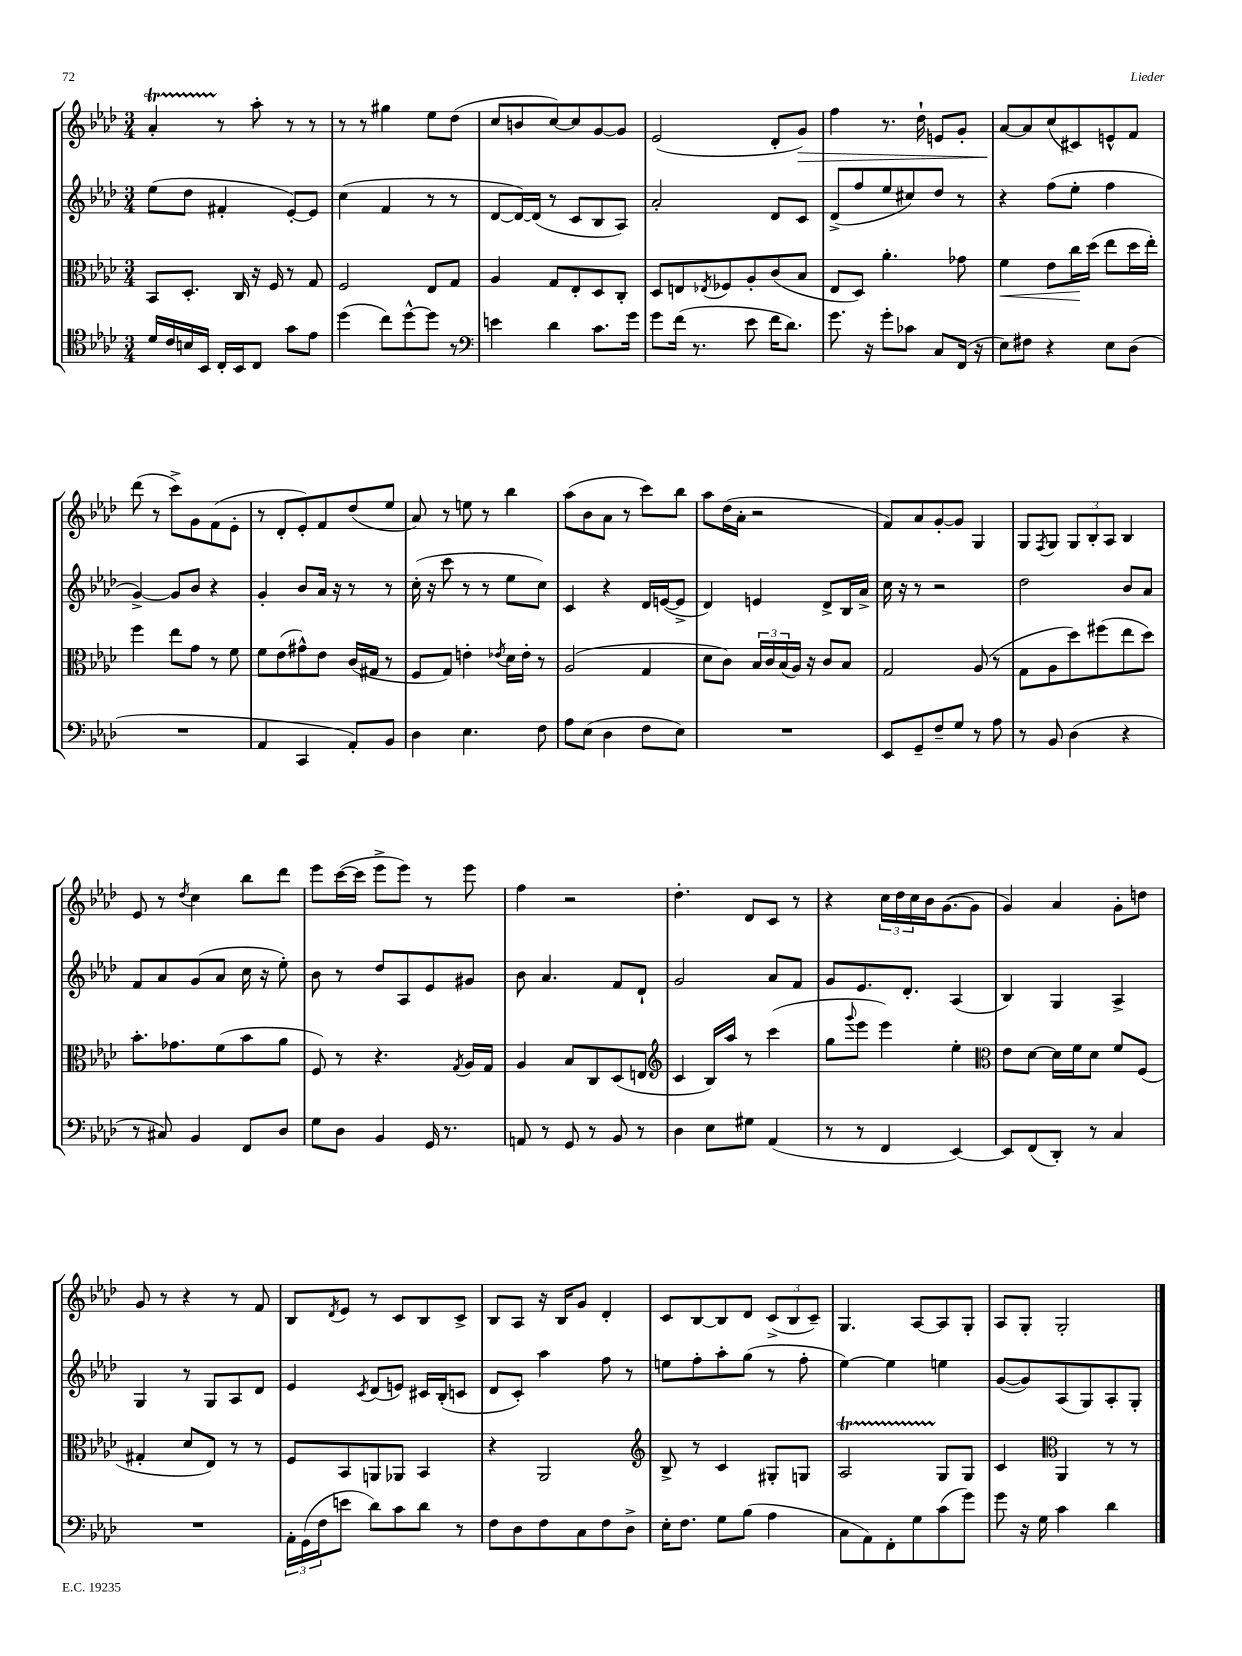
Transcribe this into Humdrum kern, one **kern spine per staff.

**kern	**kern	**dynam	**kern	**kern	**dynam
*part4	*part3	*part3	*part2	*part1	*part1
*staff4	*staff3	*staff3	*staff2	*staff1	*staff1
*clefC4	*clefC3	*	*clefG2	*clefG2	*
*k[b-e-a-d-]	*k[b-e-a-d-]	*	*k[b-e-a-d-]	*k[b-e-a-d-]	*
*M3/4	*M3/4	*	*M3/4	*M3/4	*
=40	=40	=40	=40	=40	=40
16d-/LL	8BB-/L	.	(8ee-\L	4a-T'/	.
16c/	.	.	.	.	.
16Bn/	8.D-'/J	.	8dd-\J	.	.
16BB-/JJ	.	.	.	.	.
16C'/LL	.	.	4f#X'/	8r	.
16BB-/J	16C/	.	.	.	.
8C/J	16r	.	.	8aa-'\	.
.	16F/	.	.	.	.
8g\L	8r	.	[8e-'/L)	8r	.
8e-\J	8G/	.	8e-/J]	8r	.
=41	=41	=41	=41	=41	=41
(4dd-\	2F/	.	(4cc\	8r	.
.	.	.	.	8r	.
8cc\L)	.	.	4f/	4gg#X\	.
[8dd-^^\	.	.	.	.	.
8dd-\J]	8E-/L	.	8r	8ee-\L	.
8r	8G/J	.	8r	(8dd-\J	.
=42	=42	=42	=42	=42	=42
*clefF4	*	*	*	*	*
4en\	4A-/	.	[8d-/L	8cc/L	.
.	.	.	16d-/L_)	8bn/	.
.	.	.	(16d-/JJ]	.	.
4d-\	8G/L	.	8r	[8cc/)	.
.	8E-'/	.	8c/L	8cc/]	.
8.c\L	8D-/	.	8B-/	[8g/	.
.	8C'/J	.	8A-/J)	8g/J]	.
16g\Jk	.	.	.	.	.
=43	=43	=43	=43	=43	=43
8g\L	8D-/L	.	2a-'/	(2e-/	.
(16f\Jk	8En/	.	.	.	.
8.r	.	.	.	.	.
.	8qE-X/	.	.	.	.
.	8F-X/	.	.	.	.
8e-\	8A-'/	.	.	.	.
16f\KL	(8c/	.	8d-/L	8d-'/L	.
8.d-\J)	.	.	.	.	.
!	!	!	!	!	!LO:HP:b
.	8B-/J	.	8c/J	8g/J)	>
=44	=44	=44	=44	=44	=44
8.g\	8E-/L	.	(8d-^/L	4ff\	.
.	8D-/J)	.	8ff/	.	.
16r	.	.	.	.	.
8g'\L	4.a-'\	.	8ee-/	8.r	.
8c-X\J	.	.	8cc#X/)	.	.
.	.	.	.	16dd-`\	.
8C/L	.	.	8dd-/J	8en/L	.
(16FF/Jk	8g-X\	.	8r	8g'/J	.
16r	.	.	.	.	.
=45	=45	=45	=45	=45	=45
!	!	!LO:HP:b	!	!	!
8E-\L)	4f\	<	4r	[8a-/L	.
8F#X\J	.	.	.	8a-/]	]
4r	8e-\L	.	(8ff\L	(8cc/	.
.	16cc\L	.	8ee-'\J	8c#X/)	.
.	(16dd-\JJ	[	.	.	.
8E-\L	8ee-\L	.	4ff\	8en^^/	.
(8D-\J	16dd-\L	.	.	8f/J	.
.	16ee-'\JJ)	.	.	.	.
!!LO:LB:g=z
=46	=46	=46	=46	=46	=46
2.r	4ff\	.	[4g^/)	(8ddd-\	.
.	.	.	.	8r	.
.	8ee-\L	.	8g/L]	8ccc^\L)	.
.	8g\J	.	8b-/J	8g\	.
.	8r	.	4r	(8f\	.
.	8f\	.	.	8e-'\J	.
=47	=47	=47	=47	=47	=47
4AA-/	8f\L	.	4g'/	8r	.
.	(8e-\	.	.	8d-'/L	.
4CC/	8g#X^^\)	.	8b-/L	8e-'/)	.
.	8e-\J	.	16a-/Jk	8f/	.
.	.	.	16r	.	.
8AA-'/L)	(16c/LL	.	8r	(8dd-/	.
.	16G#X/JJ	.	.	.	.
8BB-/J	8r	.	8r	8ee-/J	.
=48	=48	=48	=48	=48	=48
4D-\	8F/L	.	(16cc'\	8a-/)	.
.	.	.	16r	.	.
.	8G/J)	.	8ccc\	8r	.
4.E-\	4en'\	.	8r	8een\	.
.	.	.	8r	8r	.
.	8qe-X/	.	.	.	.
.	16d-\LL	.	8ee-\L	4bb-\	.
.	16e-'\JJ	.	.	.	.
8F\	8r	.	8cc\J)	.	.
=49	=49	=49	=49	=49	=49
8A-\L	(2A-/	.	4c/	(8aa-\L	.
(8E-\J	.	.	.	8b-\	.
4D-\	.	.	4r	8a-\J	.
.	.	.	.	8r	.
8F\L	4G/	.	16d-/LL	8ccc\L)	.
.	.	.	([16en/J	.	.
8E-\J)	.	.	8e^/J]	8bb-\J	.
=50	=50	=50	=50	=50	=50
2.r	8d-\L	.	4d-/)	8aa-\L	.
.	8c\J)	.	.	(16dd-\L	.
.	.	.	.	16a-'\JJ	.
.	24B-/LL	.	4en/	2r	.
.	24c/	.	.	.	.
.	(24B-/	.	.	.	.
.	16A-/JJ)	.	.	.	.
.	16r	.	.	.	.
.	8c/L	.	8d-^/L	.	.
.	8B-/J	.	16B-/L	.	.
.	.	.	16a-^/JJ	.	.
=51	=51	=51	=51	=51	=51
8EE-/L	2G/	.	16cc\	8f/L)	.
.	.	.	16r	.	.
8GG~/	.	.	8r	8a-/	.
8F~/	.	.	2r	[8g'/	.
8G/J	.	.	.	8g/J]	.
8r	(8A-/	.	.	4G/	.
8A-\	8r	.	.	.	.
=52	=52	=52	=52	=52	=52
8r	8G\L	.	2dd-\	8G/L	.
.	.	.	.	8qF/	.
8BB-/	8A-\	.	.	8G/J	.
(4D-\	8dd-\)	.	.	12G/L	.
.	.	.	.	12B-'/	.
.	(8ff#X\	.	.	.	.
.	.	.	.	12A-/J	.
4r	8ee-\	.	8b-/L	4B-/	.
.	8dd-\J)	.	8a-/J	.	.
!!LO:LB:g=z
=53	=53	=53	=53	=53	=53
8r	8.b-'\L	.	8f/L	8e-/	.
8C#X/)	.	.	8a-/	8r	.
.	8.g-X\	.	.	.	.
.	.	.	.	8qdd-/	.
4BB-/	.	.	(8g/	4cc\	.
.	(8f\	.	8a-/J	.	.
8FF/L	8b-\	.	16cc\	8bb-\L	.
.	.	.	16r	.	.
8D-/J	8a-\J	.	8ee-'\)	8ddd-\J	.
=54	=54	=54	=54	=54	=54
8G\L	8F/)	.	8b-\	8eee-\L	.
8D-\J	8r	.	8r	([16ccc\L	.
.	.	.	.	16ccc\JJ]	.
4BB-/	4.r	.	8dd-/L	8eee-^\L	.
.	.	.	8A-/	8eee-\J)	.
16GG/	.	.	8e-/	8r	.
8.r	.	.	.	.	.
.	8qG/	.	.	.	.
.	16A-/LL	.	8g#X/J	8eee-\	.
.	16G/JJ	.	.	.	.
=55	=55	=55	=55	=55	=55
8AAn/	4A-/	.	8b-\	4ff\	.
8r	.	.	4.a-/	.	.
8GG/	8B-/L	.	.	2r	.
8r	8C/	.	.	.	.
8BB-/	(8D-/	.	8f/L	.	.
8r	8En/J	.	8d-`/J	.	.
=56	=56	=56	=56	=56	=56
*	*clefG2	*	*	*	*
4D-\	4c/	.	2g/	4.dd-'\	.
8E-\L	16B-/LL)	.	.	.	.
.	16aa-/JJ	.	.	.	.
8G#X\J	8r	.	.	8d-/L	.
(4AA-/	(4ccc\	.	8a-/L	8c/J	.
.	.	.	8f/J	8r	.
=57	=57	=57	=57	=57	=57
8r	8gg\L	.	8g/L	4r	.
.	8qqggg/	.	.	.	.
8r	8eee-\J	.	8.e-/	.	.
4FF/	4eee-\)	.	.	24cc\LL	.
.	.	.	.	24dd-\	.
.	.	.	8.d-'/J	.	.
.	.	.	.	24cc\	.
.	.	.	.	16b-\J	.
.	.	.	.	([8.g\	.
[4EE-/)	4ee-'\	.	(4A-/	.	.
.	.	.	.	8g\J]	.
=58	=58	=58	=58	=58	=58
*	*clefC3	*	*	*	*
8EE-/L]	8e-\L	.	4B-/)	4g/)	.
(8FF/	[8d-\J	.	.	.	.
8DD-'/J)	16d-\LL]	.	4G/	4a-/	.
.	16f\J	.	.	.	.
8r	8d-\J	.	.	.	.
4C/	8f/L	.	4A-^/	8g'\L	.
.	(8F/J	.	.	8ddn\J	.
!!LO:LB:g=z
=59	=59	=59	=59	=59	=59
2.r	4G#X'/	.	4G/	8g/	.
.	.	.	.	8r	.
.	8d-/L	.	8r	4r	.
.	8E-/J)	.	8G/L	.	.
.	8r	.	8A-/	8r	.
.	8r	.	8d-/J	8f/	.
=60	=60	=60	=60	=60	=60
24AA-'\LL	8F/L	.	4e-/	8B-/L	.
(24GG\	.	.	.	.	.
24F\J	.	.	.	.	.
.	.	.	.	8qd-/	.
8en\J	8BB-/	.	.	8e-/J	.
.	.	.	8qc/	.	.
8d-\L)	8AAn/	.	(8d-/L	8r	.
8c\	8AA-X/J	.	8en/J)	8c/L	.
8d-\J	4BB-/	.	16c#X/LL	8B-/	.
.	.	.	(16B-'/J	.	.
8r	.	.	8cn/J	8c^/J	.
=61	=61	=61	=61	=61	=61
8F\L	4r	.	8d-/L	8B-/L	.
8D-\	.	.	8c'/J)	8A-/J	.
8F\	2AA-/	.	4aa-\	16r	.
.	.	.	.	16B-/KL	.
8C\	.	.	.	8g/J	.
8F\	.	.	8ff\	4d-'/	.
8D-^\J	.	.	8r	.	.
=62	=62	=62	=62	=62	=62
*	*clefG2	*	*	*	*
16E-'\KL	8B-^/	.	8een\L	8c/L	.
8.F\J	.	.	.	.	.
.	8r	.	8ff'\	[8B-/	.
8G\L	4c/	.	8aa-'\	8B-/]	.
(8B-\J	.	.	(8gg\J	8d-/J	.
4A-\	8G#X'/L	.	8r	(12c^/L	.
.	.	.	.	12B-/	.
.	8Gn/J	.	8ff'\	.	.
.	.	.	.	12c~/J)	.
=63	=63	=63	=63	=63	=63
8C\L	2A-T/	.	[4ee-\)	4.G/	.
8AA-\)	.	.	.	.	.
8FF'\	.	.	4ee-\]	.	.
8G\	.	.	.	[8A-/L	.
(8c\	8G/L	.	4een\	8A-/]	.
8g\J)	8G/J	.	.	8G'/J	.
=64	=64	=64	=64	=64	=64
8g\	4c/	.	([8g/L	8A-/L	.
16r	.	.	8g/])	8G'/J	.
16G\	.	.	.	.	.
*	*clefC3	*	*	*	*
4c\	4AA-/	.	(8A-/	2G'/	.
.	.	.	8G/)	.	.
4d-\	8r	.	8A-'/	.	.
.	8r	.	8G'/J	.	.
==	==	==	==	==	==
*-	*-	*-	*-	*-	*-
